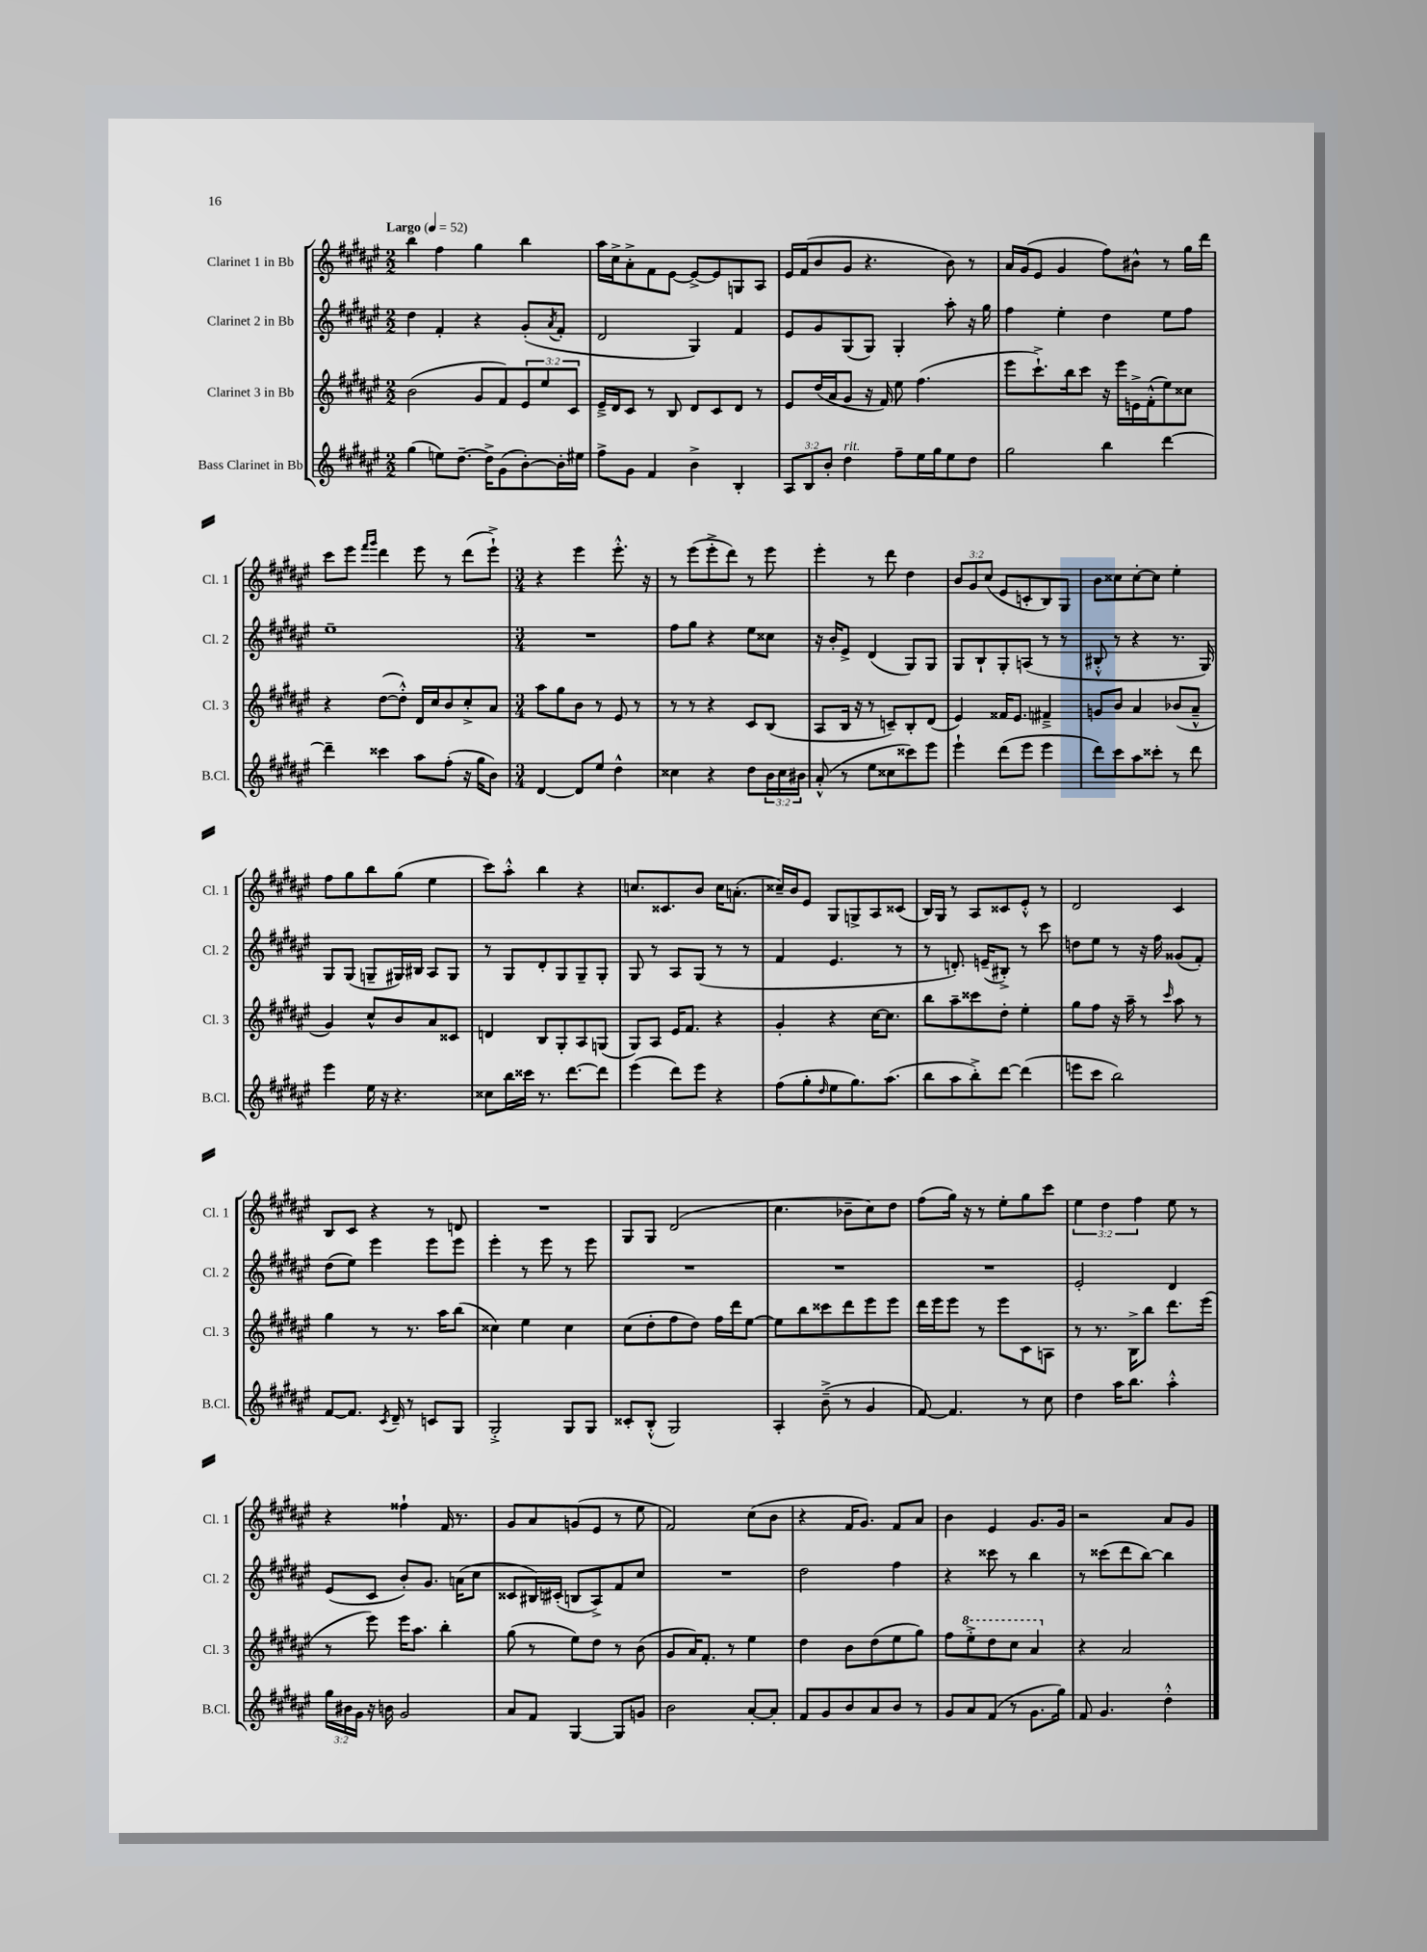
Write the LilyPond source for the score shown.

<<
\new StaffGroup <<
\new Staff = "s0" \with { instrumentName = "Clarinet 1 in Bb" shortInstrumentName = "Cl. 1" } {
    \clef treble \key fis \major \numericTimeSignature \time 2/2 \override Staff.TupletNumber.text = #tuplet-number::calc-fraction-text \tempo "Largo" 4 = 52
    b''4 fis''4 gis''4 b''4 |
    ais''16 cis''16-> ais'8-.-> fis'8 eis'8~ eis'8~-> eis'8 g8 ais8 |
    eis'16 fis'16( b'8 gis'8 r4. b'8) r8 |
    ais'16 gis'16( eis'8 gis'4 fis''8) bis'8-^ r8 gis''16 dis'''16 |
    cis'''8 eis'''8 \grace { fis'''16 gis'''16 } dis'''4 eis'''8 r8 dis'''8( eis'''8-!->) |
    \numericTimeSignature \time 3/4 r4 eis'''4 eis'''8.-.-^ r16 |
    r8 eis'''8( eis'''8-.-> dis'''8) r8 eis'''8 |
    eis'''4-. r8 dis'''8 dis''4 |
    \tuplet 3/2 { b'8 gis'8 cis''8( } eis'8 c'8-. b8) gis8 |
    b'8 cisis''8 cisis''8~-. cisis''8 eis''4-. |
    fis''8 gis''8 b''8 gis''8( eis''4 |
    cis'''8) ais''8-.-^ b''4 r4 |
    c''8. cisis'8. b'8 c''16 a'8.-.( |
    cisis''16--) b'16 eis'8 gis8 g8-> ais8 cisis'8( |
    b16) gis16 r8 ais8 cisis'8 eis'8-.-^ r8 |
    dis'2 cis'4 |
    b8 cis'8 r4 r8 d'8 |
    R2. |
    gis8 gis8 dis'2( |
    cis''4. bes'8-- cis''8) dis''8 |
    fis''8( gis''16) r16 r8 eis''8-. gis''8 cis'''8 |
    \tuplet 3/2 { eis''4 dis''4 fis''4 } eis''8 r8 |
    r4 fisis''4-! fis'16 r8. |
    gis'8 ais'8 g'8( eis'8 r8 eis''8 |
    fis'2) cis''8( b'8 |
    r4 fis'16 gis'8.) fis'8 ais'8 |
    b'4 eis'4 gis'8. gis'16 |
    r2 ais'8 gis'8 \bar "|." |
}
\new Staff = "s1" \with { instrumentName = "Clarinet 2 in Bb" shortInstrumentName = "Cl. 2" } {
    \clef treble \key fis \major \numericTimeSignature \time 2/2
    dis''4 fis'4-. r4 gis'8-.( \acciaccatura { ais'8 } fis'8-. |
    dis'2 gis4) fis'4 |
    eis'8 gis'8 gis8( gis8) gis4-. ais''8-. r16 gis''16 |
    fis''4 eis''4-. dis''4 eis''8 fis''8 |
    eis''1-- |
    \numericTimeSignature \time 3/4 R2. |
    fis''8 gis''8 r4 eis''8 cisis''8 |
    r16 b'16-. eis'8-> dis'4( gis8) gis8 |
    gis8 b8-! gis8-. a8( r8 r8 |
    bis8-.-^ r8 r4 r8. gis16) |
    gis8 gis8( g8-- gis16) bis16 ais8 gis8 |
    r8 gis8 dis'8-. gis8 gis8-- gis8-. |
    gis8 r8 ais8 gis8( r8 r8 |
    fis'4 eis'4. r8 |
    r8 d'8.-.) e'16--( bis8-.->) r8 cis'''8 |
    d''8 eis''8 r8 r16 fis''16 gisis'8( fis'8-.) |
    dis''8( eis''8) eis'''4 eis'''8 eis'''8 |
    eis'''4-. r8 eis'''8 r8 eis'''8 |
    R2. |
    R2. |
    R2. |
    eis'2-. dis'4 |
    eis'8( cis'8 b'8-.) gis'8. a'16( cis''8 |
    cisis'8 bis16) cis'16-.( b8 ais8->) fis'8 cis''8 |
    R2. |
    dis''2 fis''4 |
    r4 cisis'''8 r8 b''4 |
    r8 cisis'''8( dis'''8 b''8~) b''4 \bar "|." |
}
\new Staff = "s2" \with { instrumentName = "Clarinet 3 in Bb" shortInstrumentName = "Cl. 3" } {
    \clef treble \key fis \major \numericTimeSignature \time 2/2 \override Staff.TupletNumber.text = #tuplet-number::calc-fraction-text
    b'2( gis'8 fis'8) \tuplet 3/2 { eis'8 eis''8 cis'8 } |
    eis'16---> dis'16 cis'8 r8 b8 dis'8 cis'8 dis'8 r8 |
    eis'8 dis''16( ais'16 gis'8 r16 fis'16) eis''8 fis''4.( |
    eis'''8 cis'''8.-!->) b''16 cis'''8 r16 eis'''16 e'16-> fis'16-.-^( eis''8) cisis''8 |
    r4 dis''8~( dis''8-.-^) dis'16 cis''16 b'8 cis''8-.-> ais'8 |
    \numericTimeSignature \time 3/4 ais''8 gis''8 b'8 r8 eis'8 r8 |
    r8 r8 r4 cis'8 b8( |
    ais8 b16 r16 r8 c'8--) b8-. dis'8( |
    eis'4) fisis'16 eis'8. fis'4---> |
    g'8 b'8 ais'4 bes'8( ais'8---^ |
    gis'4) cis''8-^ b'8 ais'8 cisis'8 |
    d'4 b8 gis8-. ais8 g8( |
    gis8) ais8 eis'16 fis'8. r4 |
    gis'4-. r4 cis''16~ cis''8. |
    b''8 ais''8-- cisis'''8 dis''8-. eis''4-. |
    gis''8 fis''8 r16 ais''16-- r8 \grace { cis'''16 } ais''8 r8 |
    gis''4 r8 r8. ais''16 b''8( |
    cisis''4) eis''4 cisis''4 |
    cis''8( dis''8-. fis''8 dis''8) fis''16 dis'''16 eis''8~ |
    eis''8 b''8 cisis'''8 dis'''8 eis'''8 eis'''8 |
    dis'''16 eis'''16 eis'''8 r8 eis'''8 cis'8 a8 |
    r8 r8. b16-> b''8 dis'''8. eis'''16( |
    r8 eis'''8) eis'''16 ais''8. b''4-. |
    gis''8( r8 eis''8) dis''8 r8 b'8( |
    gis'8 ais'16) fis'8.-. r8 eis''4 |
    dis''4 b'8 dis''8( eis''8 gis''8) |
    fis''8 \ottava #1 eis'''8-.-> dis'''8 cis'''8 ais''4 \ottava #0 |
    r4 ais'2 \bar "|." |
}
\new Staff = "s3" \with { instrumentName = "Bass Clarinet in Bb" shortInstrumentName = "B.Cl." } {
    \clef treble \key fis \major \numericTimeSignature \time 2/2 \override Staff.TupletNumber.text = #tuplet-number::calc-fraction-text
    gis''4( e''8) dis''8.~-- dis''16-> gis'8( b'8~-.) b'16-. eis''16 |
    fis''8-> gis'8 fis'4 b'4-> b4-. |
    \tuplet 3/2 { ais8 b8 b'8-. } dis''4^\markup { \italic "rit." } fis''8-- eis''16 gis''16 eis''8 dis''8 |
    gis''2 b''4 dis'''4~ |
    dis'''4-- cisis'''4 ais''8 fis''8-.( r16 gis''16 b'8) |
    \numericTimeSignature \time 3/4 dis'4~ dis'8 eis''8 dis''4-^ |
    cisis''4 r4 dis''8 \tuplet 3/2 { b'16 cisis''16 bis'16 } |
    ais'8-.-^( r8 eis''8 cisis''8 cisis'''8) eis'''8 |
    eis'''4-! dis'''8( eis'''8 eis'''4 |
    dis'''8) cis'''8 ais''8 cisis'''8-. r8 dis'''8 |
    eis'''4 eis''16 r16 r4. |
    cisis''8 b''16 cisis'''16 r8. dis'''8.~ dis'''8 |
    eis'''4( dis'''8) eis'''8 r4 |
    fis''8( gis''8-. \grace { dis''16 } eis''8 gis''8.) ais''8.( |
    b''8 ais''8 b''8-.->) dis'''8~ dis'''4( |
    e'''8 cis'''8 b''2) |
    fis'8~ fis'8. \acciaccatura { cis'8 } dis'16-- r8 c'8 gis8 |
    gis2-.-> gis8 gis8 |
    cisis'8-. b8-.-^( gis2) |
    ais4-. b'8--->( r8 gis'4 |
    fis'8~) fis'4. r8 cis''8 |
    dis''4 ais''16 b''8. ais''4-.-^ |
    \tuplet 3/2 { gis''16 bis'16 gis'16 } r16 b'16 gis'2 |
    ais'8 fis'8 gis4~ gis8 g'8 |
    b'2 ais'8~-. ais'8-. |
    fis'8 gis'8 b'8 ais'8 b'8 r8 |
    gis'8 ais'8 fis'8( r8 gis'8. gis''16) |
    fis'8 gis'4. dis''4-.-^ \bar "|." |
}
>>
>>
\layout { \context { \Score \remove "Bar_number_engraver" } }
